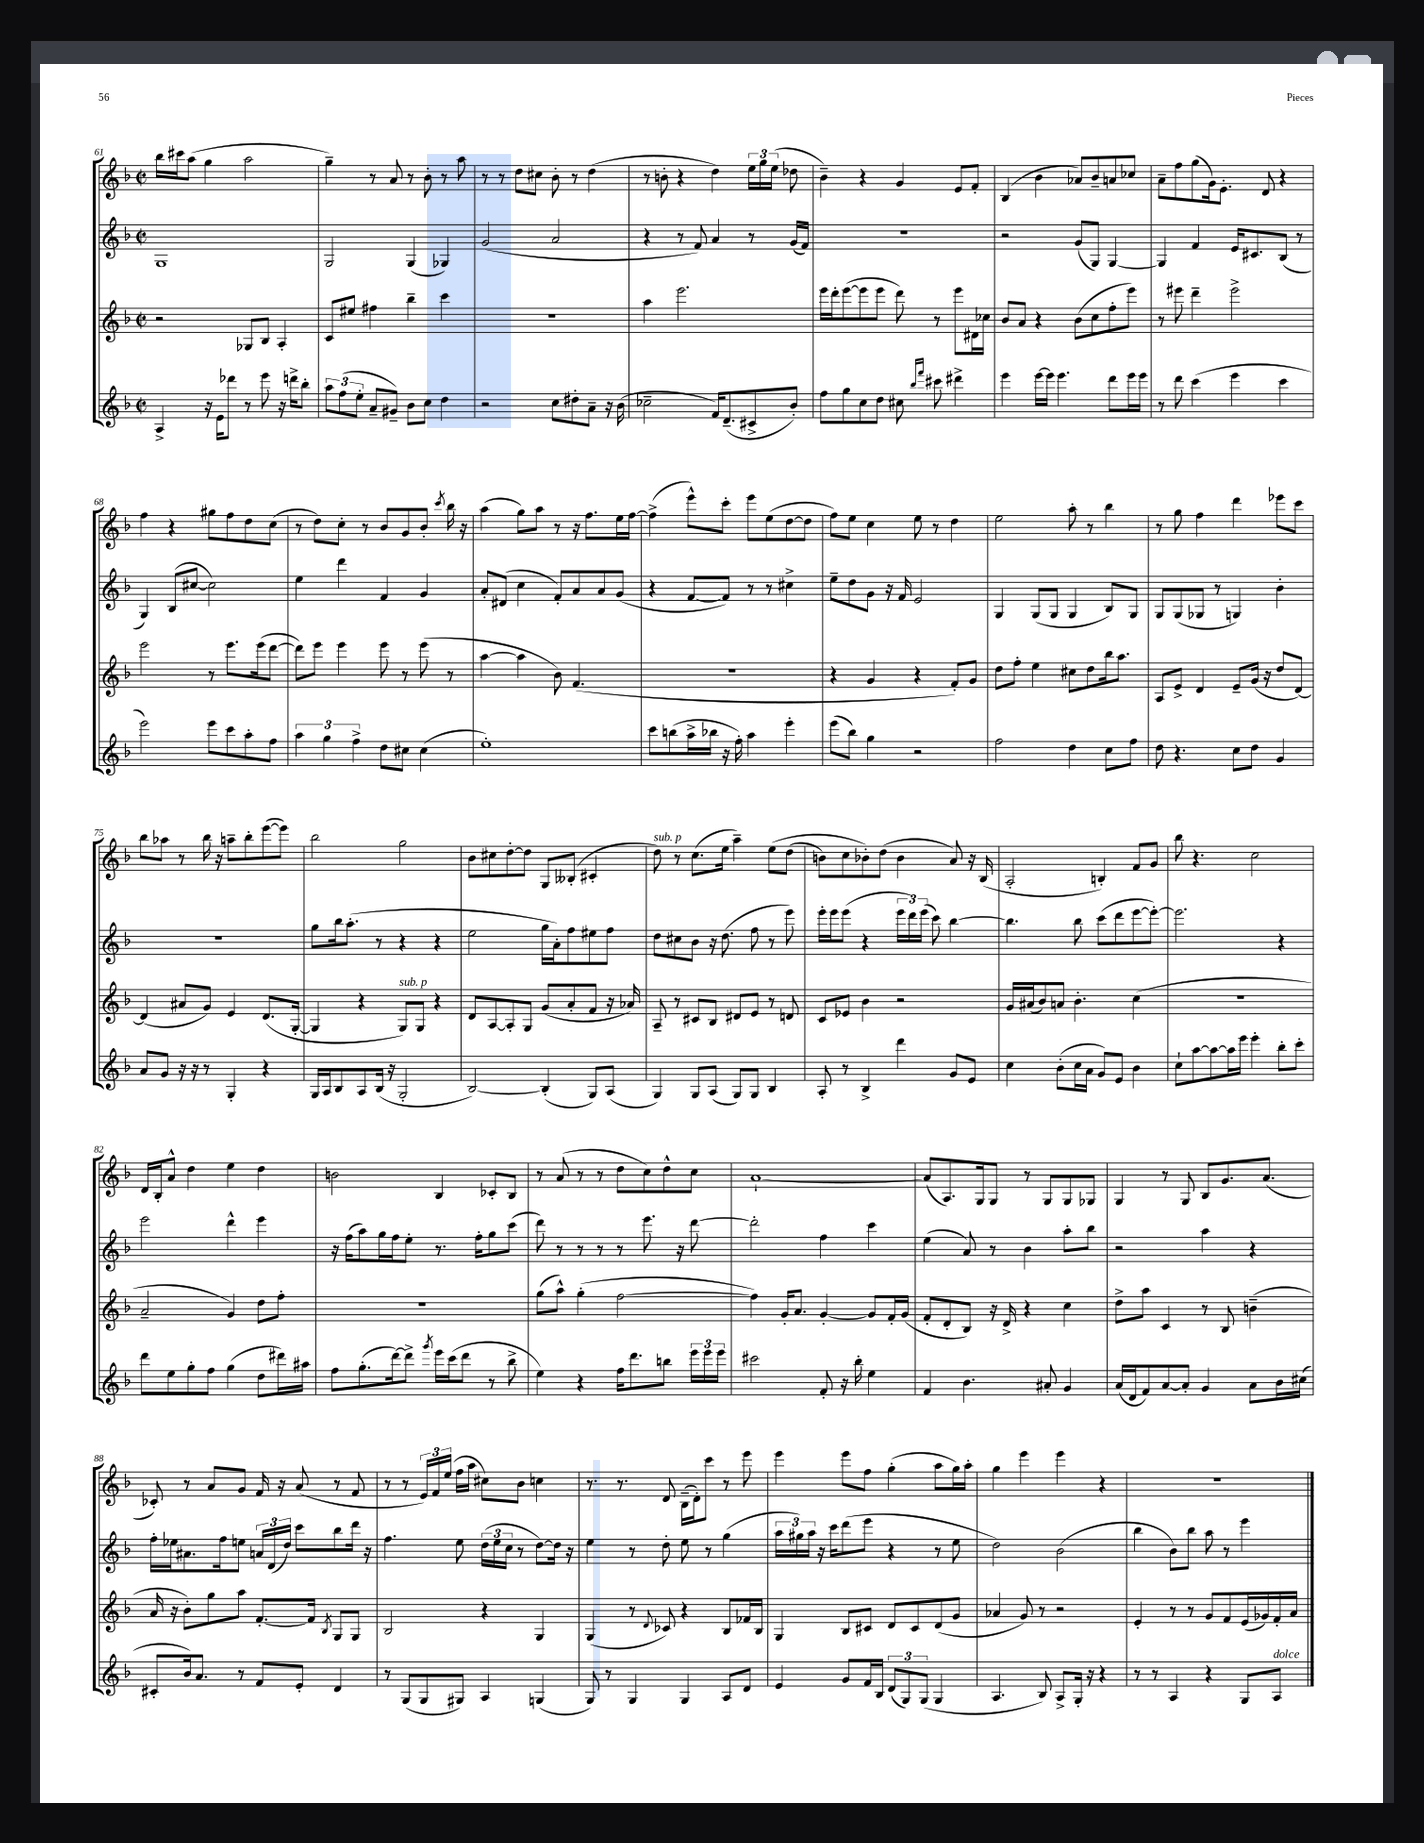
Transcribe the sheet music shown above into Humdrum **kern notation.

**kern	**kern	**kern	**kern
*staff4	*staff3	*staff2	*staff1
*clefG2	*clefG2	*clefG2	*clefG2
*k[b-]	*k[b-]	*k[b-]	*k[b-]
*M2/2	*M2/2	*M2/2	*M2/2
*met(c|)	*met(c|)	*met(c|)	*met(c|)
4A^	2r	1G	16bb-
.	.	.	16ccc#
.	.	.	(8aa
16r	.	.	4gg
16e	.	.	.
8ddd-	.	.	.
8r	8G-	.	2aa
8eee	8B-	.	.
16r	4A'	.	.
16ddd^	.	.	.
8bb-'	.	.	.
=	=	=	=
12aa	8c	2G	4gg~)
(12ff	.	.	.
.	8ee#	.	.
12ee'	.	.	.
8a~	4ff#	.	8r
8g#~)	.	.	8a
8b-	4bb-~	(4G	8r
8cc	.	.	8b-'
4dd	4ccc	4G-)	8r
.	.	.	8aa
=	=	=	=
2r	1r	(2g	8r
.	.	.	8r
.	.	.	8dd
.	.	.	8cc#
8cc	.	2a	8b-'
8dd#'	.	.	8r
8a~	.	.	(4dd
16r	.	.	.
(16b-	.	.	.
=	=	=	=
2cc-~	4aa	4r	8r
.	.	.	8b'
.	2.eee	8r	4r
.	.	8f)	.
16f)	.	4a	4dd)
(8.d~	.	.	.
8c#^	.	8r	24ee
.	.	.	24gg
.	.	.	(24ee
8b-')	.	(16g	8dd-
.	.	16f)	.
=	=	=	=
8ff	16eee	1r	4b-~)
.	16ddd'	.	.
8gg	([8eee	.	.
8cc	8eee]	.	4r
8dd	8eee	.	.
8cc#	8ddd)	.	4g
16qqbb-	.	.	.
16qqfff	.	.	.
8ccc#	8r	.	.
4ddd#^	8eee	.	8e
.	16d#	.	8f'
.	16cc-	.	.
=	=	=	=
4eee	8b-	2r	(4B-
.	8a	.	.
[16eee	4r	.	4b-
16eee]	.	.	.
4.eee	.	.	.
.	(8b-	(8g	8a-)
.	8cc	8G)	8b-~
8ddd	8ff'	[4G	8a
16eee	8eee)	.	8cc-
16eee	.	.	.
=	=	=	=
8r	8r	4G]	8a~
8ddd	8eee#	.	8ff
(4ccc	4ddd~	4f	(8gg
.	.	.	16g)
.	.	.	8.e'
4eee	2eee#^	16e	.
.	.	8.c#	.
.	.	.	8d
4ccc	.	(8B-	4r
.	.	8r	.
=	=	=	=
2eee)	2eee	4G)	4ff
.	.	(8B-	4r
.	.	[8cc#	.
8eee	8r	2cc#])	8gg#
8ccc	8.eee	.	8ff
8aa'	.	.	8dd
.	(16eee	.	.
8ff	[8ddd	.	(8cc
=	=	=	=
6aa	8ddd])	4ee	8r
.	8eee	.	8dd)
6gg	.	.	.
.	4eee	4ddd	8cc'
6ff^	.	.	.
.	.	.	8r
8dd	8eee	4f	8b-
8cc#	8r	.	8g
(4cc#	(8eee	4g	8b-'
.	.	.	8qccc
.	8r	.	16bb-
.	.	.	16r
=	=	=	=
1ee')	[4aa	8a'	(4aa
.	.	(8d#	.
.	4aa]	4cc	8gg)
.	.	.	8aa
.	8b-)	8f')	8r
.	(4.f	8a	16r
.	.	.	8.ff
.	.	8a	.
.	.	(8g	16ee
.	.	.	[16ff
=	=	=	=
8ccc	1r	4r	(4ff^]
(8bb	.	.	.
16aa^	.	[8f	8eee^^)
16bb-	.	.	.
16r	.	8f])	8ccc'
16ff')	.	.	.
4aa	.	8r	8eee
.	.	8r	(8ee
4eee'	.	4cc#^	[8dd
.	.	.	8dd]
=	=	=	=
(8eee	4r	8ee~	8ff)
8bb-)	.	8dd	8ee
4gg	4g	8g	4cc
.	.	16r	.
.	.	16f	.
2r	4r	2e	8ee
.	.	.	8r
.	8f')	.	4dd
.	8g	.	.
=	=	=	=
2ff	8dd	4G	2ee
.	8ff'	.	.
.	4ee	(8G	.
.	.	8G	.
4dd	8cc#	4G	8aa'
.	8dd	.	8r
8cc	16bb-	8B-)	4bb-
.	8.aa	.	.
8ff	.	8G	.
=	=	=	=
8dd	8A	8G	8r
4.r	8e^	(8G	8gg
.	4d	8G-	4ff
.	.	8r	.
8cc	8e~	4G)	4ddd
8dd	(16g	.	.
.	16r	.	.
4g	8dd	4b-'	8eee-
.	[8d)	.	8ccc
=	=	=	=
8a	(4d]	1r	8bb-
8g	.	.	8aa-
16r	8a#	.	8r
16r	.	.	.
8r	8g)	.	16bb-
.	.	.	16r
4G'	4e	.	8aa~
.	.	.	8bb-'
4r	(8.d	.	([8eee
.	.	.	8eee])
.	[16G'	.	.
=	=	=	=
16G	4G]	8gg	2bb-
16A	.	.	.
8B-	.	16bb-	.
.	.	(8.aa'	.
8A	4r	.	.
(16B-	.	8r	.
16r	.	.	.
2G'	8G)	4r	2gg
.	8G	.	.
.	4r	4r	.
=	=	=	=
[2B-)	8d	2ee	8b-
.	[8A	.	8cc#
.	8A']	.	[8dd'
.	8G	.	8dd]
(4B-']	(8g	16gg	8G
.	.	16a')	.
.	8a'	8ff	(8B--'
8G)	8f	8ee#	4c#'
(8A	16r	8ff	.
.	16a-)	.	.
=	=	=	=
4G)	8A~	8dd	8dd)
.	8r	8cc#	8r
8G	8c#	8b-	(8.cc
(8A	8B-	16r	.
.	.	(8.dd	16ee
8G)	8d#	.	4aa~)
8G	8e	8ff	.
4B-	8r	8r	&(8ee
.	8d	8eee)	(8dd
=	=	=	=
8A'	8c	16eee'	8b)
.	.	16eee	.
8r	8e-	(8eee	8cc
4B-^	4b-	4r	8b-'&)
.	.	.	(8dd
4ddd	2r	24eee	4b-
.	.	24ddd)	.
.	.	(24eee	.
.	.	8ccc)	.
8g	.	[4bb-	8a)
8e	.	.	16r
.	.	.	(16B-
=	=	=	=
4cc	16g	4.bb-]	2A'
.	(16a#	.	.
.	8b-)	.	.
(8b-'	8a	.	.
16cc	4.b-'	8bb-	.
16a	.	.	.
8g)	.	(8ccc	4B')
8e	.	8ddd	.
4b-	(4cc	[8eee	8f
.	.	8eee'_)	8g
=	=	=	=
8cc`	1r	2.eee]	8bb-
[8aa	.	.	4.r
8aa_	.	.	.
16aa]	.	.	.
16eee	.	.	.
4eee'	.	.	2cc
8bb-'	.	4r	.
8ccc'	.	.	.
=	=	=	=
8ddd	2a~	2eee	16d
.	.	.	16B-'
8ee	.	.	8a^^
8gg'	.	.	4dd
8ff	.	.	.
(4gg	4g)	4ddd^^	4ee
8dd	8dd	4eee	4dd
16ddd#)	8ff'	.	.
16aa#	.	.	.
=	=	=	=
8ff	1r	16r	2b
.	.	(16ff	.
(8.gg'	.	8aa)	.
.	.	16gg	.
[16ddd)	.	16ff	.
8ddd^]	.	8ee'	.
8qggg	.	.	.
16eee	.	8.r	4B-
(16ccc	.	.	.
8ddd	.	.	.
.	.	16ff'	.
8r	.	8gg	8c-'
8bb-^	.	(8ccc	8B-
=	=	=	=
4ee)	(8gg	8ddd)	8r
.	8aa^^)	8r	(8a
4r	(4gg'	8r	8r
.	.	8r	8r
16ff	[2ff	8r	8dd
8.ddd	.	.	.
.	.	8.eee	8cc)
8bb	.	.	8dd^^
.	.	16r	.
24eee	.	[8ddd	8cc
24eee	.	.	.
24eee	.	.	.
=	=	=	=
2ccc#	4ff])	2ddd']	[1a`
.	16g'	.	.
.	8.a	.	.
8f'	[4g'	4ff	.
16r	.	.	.
16bb-'	.	.	.
4ee	8g]	4ccc	.
.	16f'	.	.
.	(16g	.	.
=	=	=	=
4f	8f'	(4ee	(8a]
.	8d'	.	8.A)
4.b-	8B-)	8a)	.
.	.	.	16G
.	16r	8r	8G
.	16d^	.	.
.	4r	4b-	8r
8a#'	.	.	8G
4g	4cc	8aa'	8G
.	.	8bb-	8G-
=	=	=	=
(16a	8dd^	2r	4G
16d	.	.	.
8f)	8aa	.	.
[8a	4c	.	8r
8a']	.	.	8G
4g	8r	4aa	8B-
.	8B-	.	8.g
8a	(4b~	4r	.
.	.	.	(8.a
16b-	.	.	.
(16cc#	.	.	.
=	=	=	=
8c#'	16a	16ff'	8c-')
.	16r	16ee-	.
16b-)	8b-')	8.a#	8r
8.a	.	.	.
.	8gg	.	8a
.	.	16ff	.
8r	8aa	8ee	8g
8f	[8.f'	24a	16f
.	.	(24d	.
.	.	.	16r
.	.	24dd)	.
8e'	.	8ccc	(8a
.	16f]	.	.
.	8qB-	.	.
4d	8G	8bb-	8r
.	8G	16ddd	8f
.	.	16r	.
=	=	=	=
8r	2B-	4.ff	8r
(8G	.	.	8r
8G	.	.	24e)
.	.	.	24f
.	.	.	(24ee
8G#)	.	8ee	16ff
.	.	.	16aa
4A	4r	(24dd	8cc#)
.	.	24ee	.
.	.	24cc	.
.	.	8r	8b-
(4G	4G	[8dd)	4cc
.	.	16dd]	.
.	.	16r	.
=	=	=	=
8G)	(4G	4ee	8.r
8r	.	.	.
.	.	.	8.r
4G	8r	8r	.
.	8qqd	.	.
.	8c-)	8dd'	8d
4G	4r	8ee	(16B-~
.	.	.	16d')
.	.	8r	8ccc
8A	8B-	(4gg	8r
8d	16f-	.	8eee
.	16B-	.	.
=	=	=	=
4e	4G	24aa	4eee
.	.	24gg#)	.
.	.	24aa	.
.	.	16r	.
.	.	16ccc	.
8g	8B-	(8ddd	8eee
16f	8c#	8eee	8ff
16B-	.	.	.
(12d	8d	4r	(4gg'
12G)	.	.	.
.	8c#	.	.
(12G	.	.	.
4G	(8d	8r	8aa
.	8g	8ee	16gg)
.	.	.	16aa'
=	=	=	=
4.A	4a-	2dd)	4gg
.	8g)	.	4eee
8B-)	8r	.	.
8A^	2r	(2b-	4eee
16G'	.	.	.
16r	.	.	.
4r	.	.	4r
=	=	=	=
8r	4e'	4bb-	1r
8r	.	.	.
4A	8r	8b-)	.
.	8r	8bb-	.
4r	8g	8aa	.
.	8f	8r	.
8G	(16e	4eee	.
.	16g-)	.	.
8A	16f'	.	.
.	16a	.	.
==	==	==	==
*-	*-	*-	*-
